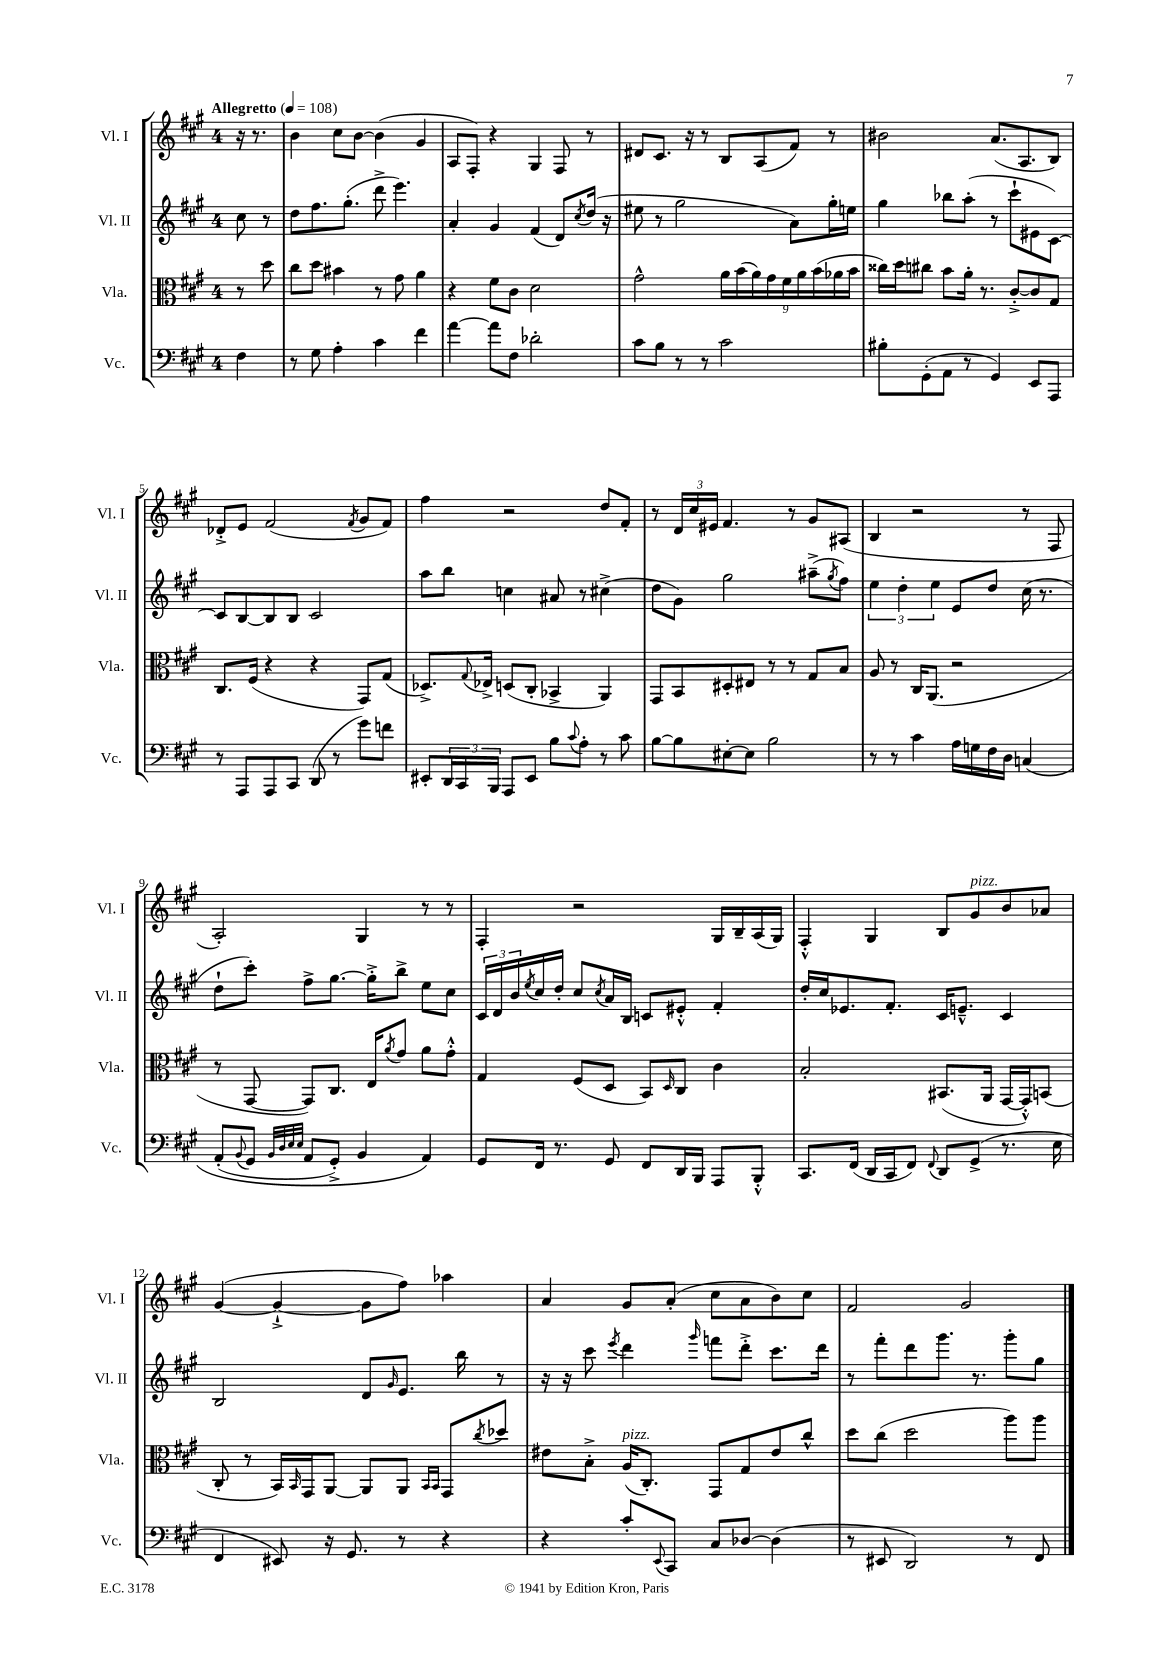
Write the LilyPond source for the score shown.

<<
\new StaffGroup <<
\new Staff = "s0" \with { instrumentName = "Vl. I" shortInstrumentName = "Vl. I" } {
    \clef treble \key a \major \once \override Staff.TimeSignature.style = #'single-digit \time 4/4 \partial 4 \tempo "Allegretto" 4 = 108
    r16 r8. |
    b'4 cis''8 b'8~ b'4( gis'4 |
    a8 fis8-.) r4 gis4 fis8 r8 |
    dis'8 cis'8. r16 r8 b8 a8( fis'8) r8 |
    bis'2 a'8.( a8. b8) |
    des'8-.-> e'8 fis'2( \acciaccatura { fis'8 } gis'8 fis'8) |
    fis''4 r2 d''8 fis'8-. |
    r8 \tuplet 3/2 { d'16 cis''16 eis'16 } fis'4. r8 gis'8 ais8( |
    b4 r2 r8 fis8 |
    a2-.) gis4 r8 r8 |
    fis4-. r2 gis16 b16-- a16( gis16) |
    fis4-.-^ gis4 b8 gis'8^\markup { \italic "pizz." } b'8 aes'8 |
    gis'4~( gis'4~-!-> gis'8 fis''8) aes''4 |
    a'4 gis'8 a'8-.( cis''8 a'8 b'8) cis''8 |
    fis'2 gis'2 \bar "|." |
}
\new Staff = "s1" \with { instrumentName = "Vl. II" shortInstrumentName = "Vl. II" } {
    \clef treble \key a \major \once \override Staff.TimeSignature.style = #'single-digit \time 4/4 \partial 4
    cis''8 r8 |
    d''8 fis''8. gis''8.-.( d'''8-> e'''4.) |
    a'4-. gis'4 fis'4( d'8) \acciaccatura { cis''8 } d''16( r16 |
    eis''8 r8 gis''2 a'8) gis''16-. e''16 |
    gis''4 bes''8 a''8-.( r8 cis'''8-! eis'8 cis'8~) |
    cis'8 b8~ b8 b8 cis'2 |
    a''8 b''8 c''4 ais'8 r8 cis''4->( |
    d''8 gis'8) gis''2 ais''8--->( \acciaccatura { gis''8 } fis''8) |
    \tuplet 3/2 { e''4 d''4-. e''4 } e'8 d''8 cis''16( r8. |
    d''8-! cis'''8-.) fis''8-> gis''8.~ gis''16-.-> b''8-> e''8 cis''8 |
    \tuplet 3/2 { cis'16 d'16 b'16 } \acciaccatura { e''8 } cis''16 d''16-. cis''8 \acciaccatura { cis''8 } a'16 b16 c'8 eis'8-.-^ fis'4-. |
    d''16-. cis''16 ees'8. fis'8.-. cis'16 e'8.---^ cis'4 |
    b2 d'8 \grace { gis'16 } e'8. b''16 r8 |
    r16 r16 cis'''8 \acciaccatura { e'''8 } d'''4 \grace { gis'''16 } f'''8 d'''8-.-> cis'''8. d'''16 |
    r8 fis'''8-. d'''8 gis'''8. r8. gis'''8-. gis''8 \bar "|." |
}
\new Staff = "s2" \with { instrumentName = "Vla." shortInstrumentName = "Vla." } {
    \clef alto \key a \major \once \override Staff.TimeSignature.style = #'single-digit \time 4/4 \partial 4
    r8 d''8 |
    cis''8 d''8 bis'4 r8 gis'8 a'4 |
    r4 fis'8 cis'8 d'2 |
    gis'2-^ \tuplet 9/8 { a'16 b'16( a'16) gis'16 fis'16 a'16 b'16( aes'16 b'16 } |
    cisis''16) d''16 cis''8 b'8 a'16-. r8. cis'8~-.-> cis'8 gis8 |
    cis8. fis16( r4 r4 gis,8) gis8( |
    des8.->) \appoggiatura { gis8 } ees16-> d8( cis8-. bes,4-> a,4) |
    gis,8 b,8 dis8-. eis8 r8 r8 gis8 b8 |
    a8 r8 cis16 a,8.( r2 |
    r8 gis,8~ gis,8) cis8. e16 \acciaccatura { a'8 } gis'8 a'8 gis'8-.-^ |
    gis4 fis8( d8 b,8) \grace { d16 } cis8 cis'4 |
    b2-. bis,8.( a,16 gis,16~ gis,16-.-^) b,8( |
    cis8-. r8 b,16) \grace { b,16 } gis,16 a,8~ a,8 a,8 \grace { b,16 b,16 } gis,8 \acciaccatura { cis''8 } des''8 |
    eis'8 b8-.-> a16^\markup { \italic "pizz." }( cis8.-.) gis,8 gis8 eis'8 cis''8-^ |
    d''8 cis''8( d''2 a''8) a''8 \bar "|." |
}
\new Staff = "s3" \with { instrumentName = "Vc." shortInstrumentName = "Vc." } {
    \clef bass \key a \major \once \override Staff.TimeSignature.style = #'single-digit \time 4/4 \partial 4
    fis4 |
    r8 gis8 a4-. cis'4 fis'4 |
    a'4~ a'8 fis8 des'2-. |
    cis'8 b8 r8 r8 cis'2 |
    bis8-. gis,8-.( a,8 r8 gis,4) e,8 a,,8 |
    r8 a,,8 a,,8 cis,8 d,8( r8 gis'8) f'8 |
    eis,8-. \tuplet 3/2 { d,16 cis,16 b,,16 } a,,8 eis,8 b8 \appoggiatura { cis'8 } a8-. r8 cis'8 |
    b8~ b8 eis8~-. eis8 b2 |
    r8 r8 cis'4 a16 g16 fis16 d16 c4\( |
    a,8-.( \appoggiatura { b,8 } gis,8 \grace { b,32 d32 e32 e32 } a,8 gis,8-.->) b,4 a,4\) |
    gis,8 fis,16 r8. gis,8 fis,8 d,16 b,,16 a,,8 b,,8-.-^ |
    cis,8. fis,16( d,16 cis,16 fis,8) \appoggiatura { fis,8 } d,8 gis,8->( r8. e16 |
    fis,4 eis,8) r16 gis,8. r8 r4 |
    r4 cis'8-. \appoggiatura { e,8 } cis,8 cis8 des8~ des4( |
    r8 eis,8 d,2) r8 fis,8 \bar "|." |
}
>>
>>
